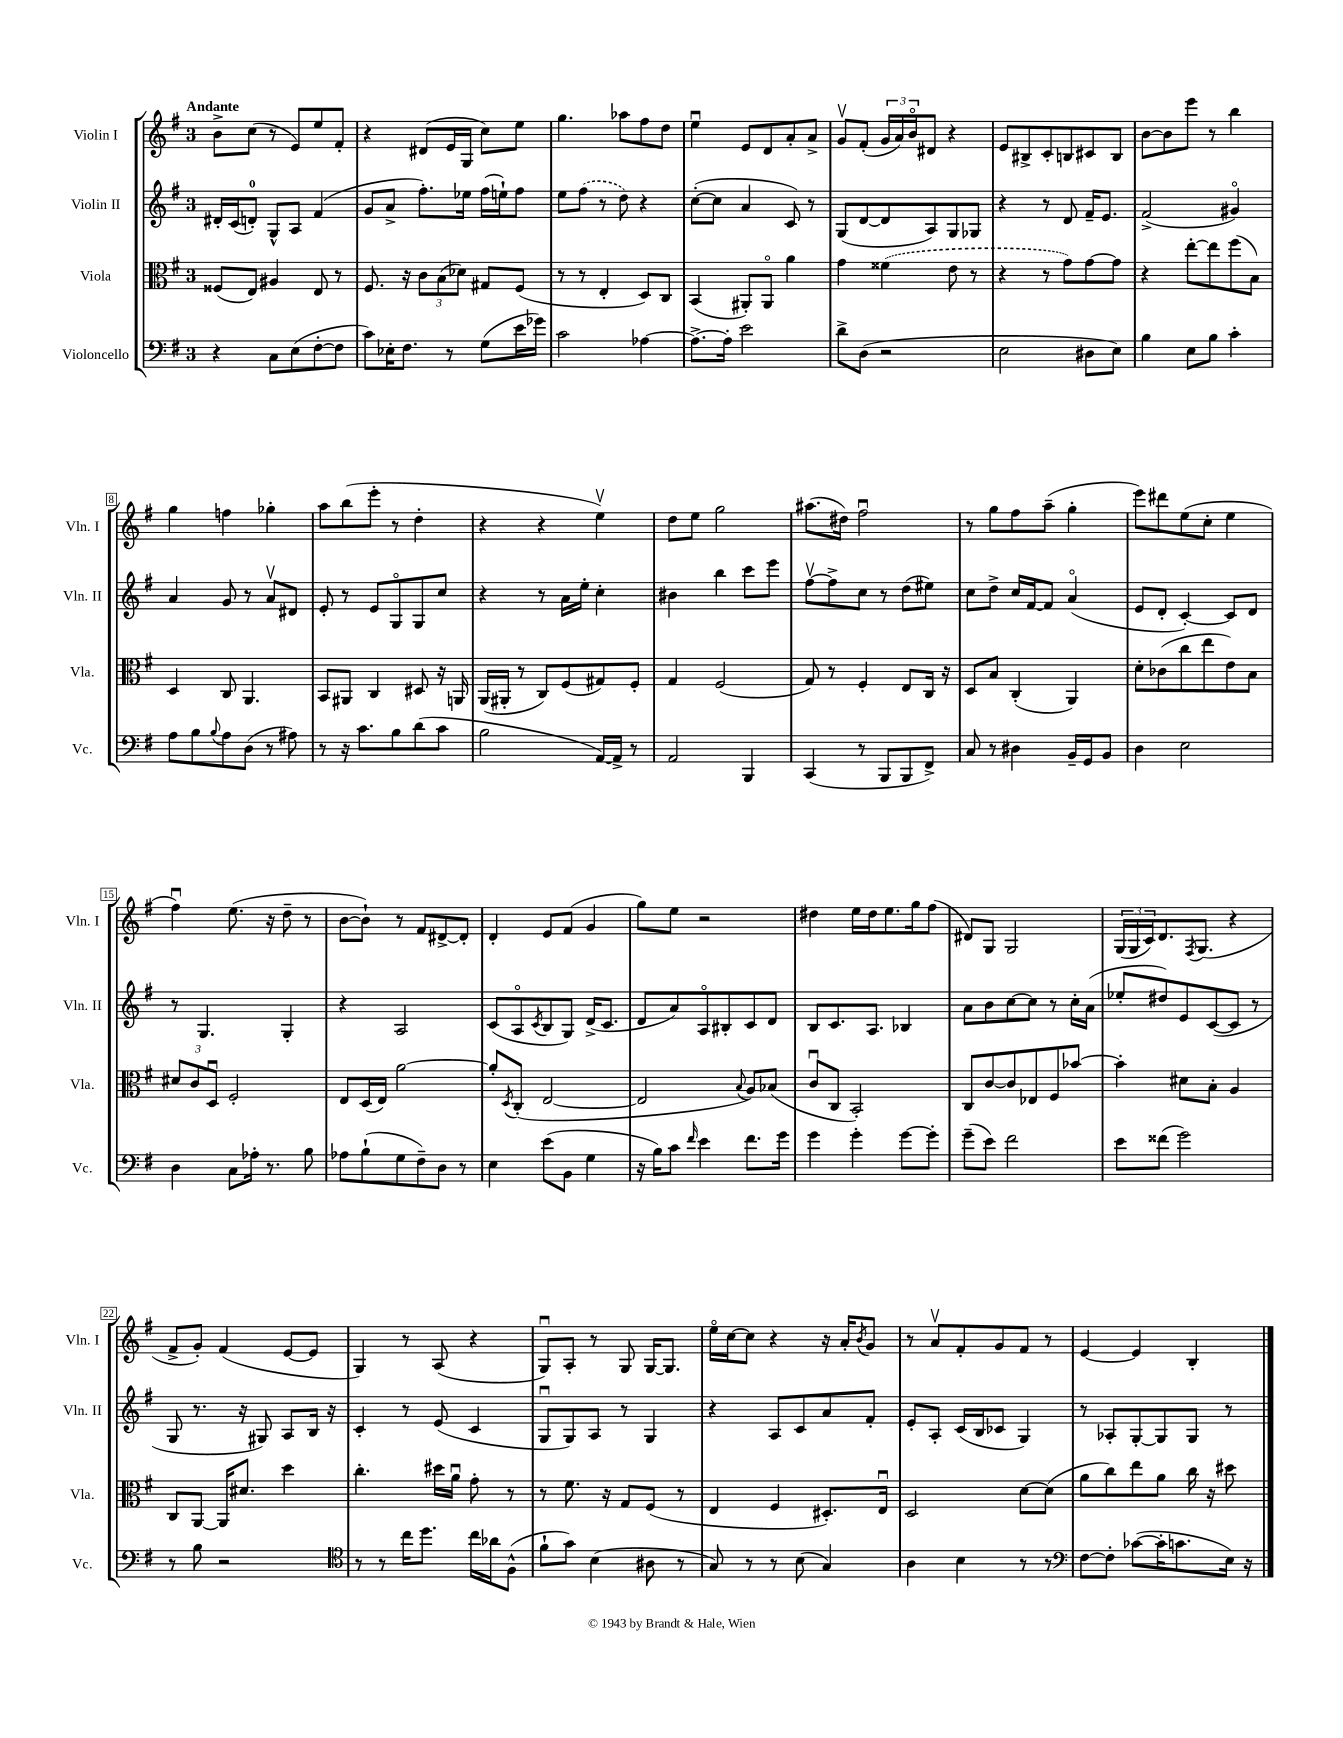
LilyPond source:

<<
\new StaffGroup <<
\new Staff = "s0" \with { instrumentName = "Violin I" shortInstrumentName = "Vln. I" } {
    \clef treble \key g \major \once \override Staff.TimeSignature.style = #'single-digit \time 3/4 \tempo "Andante"
    b'8-> c''8( r8 e'8) e''8 fis'8-. |
    r4 dis'8( e'16 g16 c''8) e''8 |
    g''4. aes''8 fis''8 d''8 |
    e''4\downbow e'8 d'8 a'8-. a'8-> |
    g'8\upbow fis'8-.( \tuplet 3/2 { g'16 a'16) b'16\flageolet } dis'8 r4 |
    e'8 bis8-> c'8-. b8 cis'8 b8 |
    b'8~ b'8 e'''8 r8 b''4 |
    g''4 f''4 ges''4-. |
    a''8 b''8( e'''8-. r8 d''4-. |
    r4 r4 e''4\upbow) |
    d''8 e''8 g''2 |
    ais''8.( dis''16) fis''2\downbow |
    r8 g''8 fis''8 a''8--( g''4-. |
    e'''8) dis'''8 e''8( c''8-. e''4 |
    fis''4\downbow) e''8.( r16 d''8-- r8 |
    b'8~ b'8-!) r8 fis'8 dis'8~-> dis'8-. |
    d'4-. e'8 fis'8( g'4 |
    g''8) e''8 r2 |
    dis''4 e''16 dis''16 e''8. g''16 fis''8( |
    dis'8) g8 g2 |
    \tuplet 3/2 { g16( g16 c'16) } d'8. \acciaccatura { fis8 } g8.( r4 |
    fis'8-> g'8-.) fis'4( e'8~ e'8 |
    g4) r8 a8( r4 |
    g8\downbow) a8-. r8 g8 g16~ g8. |
    e''16\flageolet c''16~ c''8 r4 r16 a'16-. \acciaccatura { b'8 } g'8 |
    r8 a'8\upbow fis'8-. g'8 fis'8 r8 |
    e'4~ e'4 b4-. \bar "|." |
}
\new Staff = "s1" \with { instrumentName = "Violin II" shortInstrumentName = "Vln. II" } {
    \clef treble \key g \major \once \override Staff.TimeSignature.style = #'single-digit \time 3/4
    dis'16-. c'16( d'8-0-.) g8-^ a8 fis'4( |
    g'8 a'8-> fis''8.-.) ees''16 fis''16( e''16-!) fis''8 |
    e''8 \once \slurDashed fis''8( r8 d''8) r4 |
    c''8~-.( c''8 a'4 c'8) r8 |
    g8( d'8~ d'8 a8) g8 ges8 |
    r4 r8 d'8 fis'16-- e'8. |
    fis'2->( gis'4\flageolet) |
    a'4 g'8 r8 a'8\upbow dis'8 |
    e'8-. r8 e'8 g8\flageolet g8 c''8 |
    r4 r8 a'16 e''16-. c''4-. |
    bis'4 b''4 c'''8 e'''8 |
    fis''8~\upbow fis''8-> c''8 r8 d''8( eis''8) |
    c''8 d''8-> c''16 fis'16~ fis'8 a'4\flageolet( |
    e'8 d'8-. c'4~-.) c'8 d'8 |
    r8 g4. g4-. |
    r4 a2 |
    c'8( a8\flageolet \acciaccatura { c'8 } b8 g8) d'16->( c'8. |
    d'8 a'8) a8\flageolet bis8-. c'8 d'8 |
    b8 c'8. a8. bes4 |
    a'8 b'8 c''8~ c''8 r8 c''16-. a'16( |
    ees''8-. dis''8) e'8 c'8~( c'8 r8 |
    g8 r8. r16 gis8) a8 b16 r16 |
    c'4-. r8 e'8( c'4 |
    g8\downbow g8) a8 r8 g4 |
    r4 a8 c'8 a'8 fis'8-. |
    e'8-. a8-. c'16( b16 ces'8 g4) |
    r8 aes8-. g8~-. g8 g8 r8 \bar "|." |
}
\new Staff = "s2" \with { instrumentName = "Viola" shortInstrumentName = "Vla." } {
    \clef alto \key g \major \once \override Staff.TimeSignature.style = #'single-digit \time 3/4
    fisis8( e8) ais4 e8 r8 |
    fis8. r16 \tuplet 3/2 { c'8 b8( des'8) } gis8 fis8( |
    r8 r8 e4-. d8) c8 |
    b,4( ais,8-.) ais,8\flageolet a'4 |
    g'4 \once \slurDashed fisis'4( e'8 r8 |
    r4 r8 g'8) g'8~ g'8 |
    r4 e''8~-. e''8 fis''8( b8) |
    d4 c8 a,4. |
    b,8 ais,8 c4 dis8 r16 a,16 |
    a,16( ais,16-. r8 c8) fis8( gis8) fis8-. |
    g4 fis2( |
    g8) r8 fis4-. e8 c16 r16 |
    d8 b8 c4-.( a,4) |
    d'8-. ces'8( c''8 e''8 e'8) b8 |
    \tuplet 3/2 { dis'8 c'8 d8\downbow } fis2-. |
    e8 d16( e16) a'2~ |
    a'8-. \acciaccatura { d8 } c8-.( e2~ |
    e2 \appoggiatura { b8 } a8) bes8( |
    c'8\downbow c8 b,2-.) |
    c8 c'8~ c'8 ees8 fis8 bes'8~ |
    bes'4-. dis'8 b8-. a4 |
    c8 a,8~ a,16 dis'8. d''4 |
    c''4.-. dis''16 a'16\downbow g'8-. r8 |
    r8 fis'8. r16 g8 fis8( r8 |
    e4 fis4 dis8.-.) e16\downbow |
    d2 d'8~ d'8( |
    a'8 c''8) e''8 a'8 c''16 r16 dis''8 \bar "|." |
}
\new Staff = "s3" \with { instrumentName = "Violoncello" shortInstrumentName = "Vc." } {
    \clef bass \key g \major \once \override Staff.TimeSignature.style = #'single-digit \time 3/4
    r4 c8 e8( fis8~-. fis8 |
    c'8) ees16-. fis8. r8 g8( e'16 ges'16) |
    c'2 aes4~ |
    aes8.~-> aes16-. e'2 |
    d'8-> d8( r2 |
    e2 dis8 e8) |
    b4 e8 b8 c'4-. |
    a8 b8 \appoggiatura { b8 } a8 d8( r8 ais8) |
    r8 r16 c'8. b8 d'8( c'8 |
    b2 a,16~) a,16-> r8 |
    a,2 b,,4 |
    c,4( r8 b,,8 b,,8 fis,8->) |
    c8 r8 dis4 b,16-- g,16 b,8 |
    d4 e2 |
    d4 c8 aes16-. r8. b8 |
    aes8 b8-!( g8 fis8--) d8 r8 |
    e4 e'8( b,8 g4 |
    r16 b16) c'8 \grace { fis'16 } e'4 fis'8. g'16 |
    g'4 g'4-. g'8~ g'8-. |
    g'8--( e'8) fis'2 |
    e'8 fisis'8( g'2) |
    r8 b8 r2 |
    \clef tenor r8 r8 c''16 d''8. c''16 aes'16 fis8-^( |
    fis'8-! g'8) b4( ais8 r8 |
    g8) r8 r8 b8( g4) |
    a4 b4 r8 r8 |
    \clef bass fis8~ fis8-. ces'8~( ces'16-. c'8. e16) r16 \bar "|." |
}
>>
>>
\layout { \context { \Score \override BarNumber.stencil = #(make-stencil-boxer 0.1 0.3 ly:text-interface::print) } }
